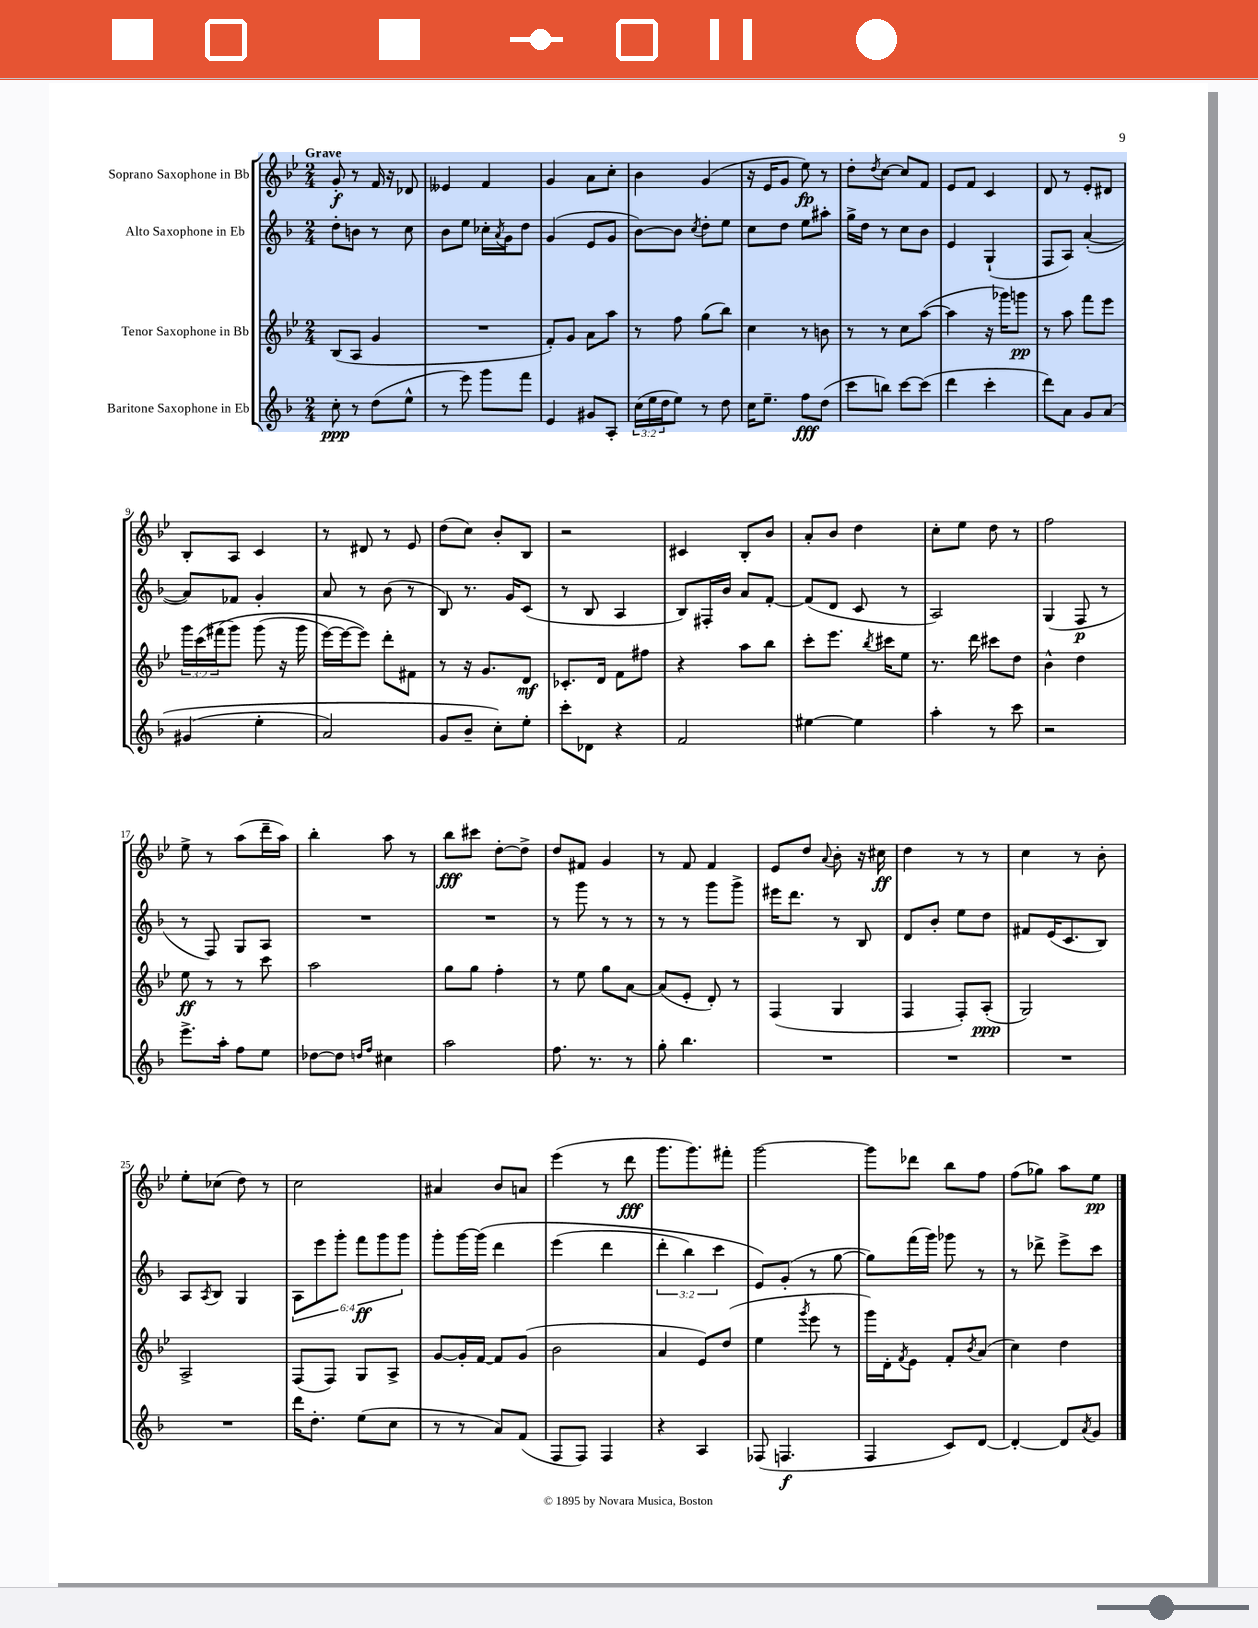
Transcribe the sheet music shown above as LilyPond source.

<<
\new StaffGroup <<
\new Staff = "s0" \with { instrumentName = "Soprano Saxophone in Bb" } {
    \clef treble \key bes \major \numericTimeSignature \time 2/4 \tempo "Grave"
    g'8-.\f r8 f'16 r16 des'8 |
    eeses'4 f'4 |
    g'4 a'8 c''8-. |
    bes'4 g'4( |
    r16 ees'16 g'8 ees''8\fp) r8 |
    d''8-. \acciaccatura { d''8 } c''8~ c''8 f'8 |
    ees'8 f'8 c'4 |
    d'8 r8 ees'8-. dis'8 |
    bes8-. a8 c'4 |
    r8 dis'8 r8 ees'8 |
    d''8( c''8) bes'8-. bes8 |
    r2 |
    cis'4 bes8-. bes'8 |
    a'8-. bes'8 d''4 |
    c''8-. ees''8 d''8 r8 |
    f''2 |
    ees''8-> r8 a''8( d'''16-- a''16) |
    bes''4-. a''8 r8 |
    bes''8\fff cis'''8 d''8~-. d''8-> |
    d''8 fis'8 g'4 |
    r8 f'8 f'4 |
    ees'8 d''8 \appoggiatura { a'8 } bes'8-. r16 cis''16\ff |
    d''4 r8 r8 |
    c''4 r8 bes'8-. |
    ees''8-. ces''8( d''8) r8 |
    c''2 |
    ais'4 bes'8 a'8 |
    ees'''4( r8 d'''8\fff |
    g'''8. g'''8.) fis'''8-. |
    g'''2~ |
    g'''8 des'''8 bes''8 f''8 |
    f''8( ges''8) a''8 ees''8\pp \bar "|." |
}
\new Staff = "s1" \with { instrumentName = "Alto Saxophone in Eb" } {
    \clef treble \key f \major \numericTimeSignature \time 2/4 \override Staff.TupletNumber.text = #tuplet-number::calc-fraction-text
    d''8-. b'8 r8 c''8 |
    bes'8 e''8 ces''16-. \acciaccatura { a'8 } g'16 d''8 |
    g'4( e'8 g'8 |
    bes'8~) bes'8 \acciaccatura { c''8 } d''8-. e''8 |
    c''8 d''8 e''8 ais''8-. |
    g''16-> d''16 r8 c''8 bes'8 |
    e'4 g4-!( |
    f8 a8) a'4~-.( |
    a'8) fes'8 g'4-. |
    a'8 r8 bes'8( r8 |
    bes8) r8. g'16 c'8( |
    r8 bes8 a4 |
    bes8) fis16-. bes'16 a'8 f'8~-. |
    f'8( d'8 c'8 r8 |
    a2) |
    g4( f8\p r8 |
    r8 f8) g8 a8 |
    R2 |
    R2 |
    r8 g'''8 r8 r8 |
    r8 r8 g'''8 g'''8-> |
    eis'''16 d'''8. r8 bes8 |
    d'8 bes'8-. e''8 d''8 |
    fis'8 e'16( c'8. bes8) |
    a8 \acciaccatura { a8 } bes8 g4 |
    \tuplet 6/4 { a8 e'''8 g'''8-. f'''8\ff g'''8 g'''8 } |
    g'''8-. g'''16~ g'''16\( d'''4 |
    e'''4( d'''4 |
    \tuplet 3/2 { d'''4-. bes''4) c'''4 } |
    e'8\) g'8-.( r8 g''8~ |
    g''8) f'''16( g'''16) ges'''8 r8 |
    r8 des'''8-> e'''8-> c'''8 \bar "|." |
}
\new Staff = "s2" \with { instrumentName = "Tenor Saxophone in Bb" } {
    \clef treble \key bes \major \numericTimeSignature \time 2/4 \override Staff.TupletNumber.text = #tuplet-number::calc-fraction-text
    bes8( a8 g'4 |
    R2 |
    f'8-.) g'8 a'8 a''8 |
    r8 f''8 g''8( bes''8) |
    c''4 r8 b'8 |
    r8 r8 c''8 a''8~( |
    a''4 r16 ges'''16) g'''8\pp |
    r8 a''8 f'''8 ees'''8 |
    \tuplet 3/2 { g'''16 c'''16( fis'''16\( } g'''8) g'''8( r16 g'''16 |
    ees'''16~) ees'''16~ ees'''8\) d'''8-. fis'8 |
    r8 r16 g'8. d'8\mf |
    ces'8.-. d'16 f'8 fis''8 |
    r4 a''8 bes''8 |
    c'''8-. ees'''8. \acciaccatura { bes''8 } cis'''16 ees''8 |
    r8. d'''16 cis'''8 d''8 |
    bes'4-^ d''4 |
    ees''8\ff r8 r8 c'''8 |
    a''2 |
    g''8 g''8 f''4-. |
    r8 ees''8 g''8 a'8~ |
    a'8( ees'8-. d'8-.) r8 |
    f4( g4 |
    f4 f8-.) a8-.\ppp( |
    g2) |
    a2-> |
    f8( f8) g8 a8-> |
    g'8~ g'16-. f'16~ f'8 g'8( |
    bes'2 |
    a'4 ees'8) d''8( |
    ees''4 \acciaccatura { g'''8 } ees'''8 r8 |
    g'''16) d'16-. \acciaccatura { f'8 } ees'8 f'8-. \acciaccatura { bes'8 } a'8( |
    c''4) d''4 \bar "|." |
}
\new Staff = "s3" \with { instrumentName = "Baritone Saxophone in Eb" } {
    \clef treble \key f \major \numericTimeSignature \time 2/4 \override Staff.TupletNumber.text = #tuplet-number::calc-fraction-text
    c''8-.\ppp r8 d''8( e''8-^ |
    r8 e'''8) g'''8 f'''8 |
    e'4 gis'8 a8-. |
    \tuplet 3/2 { c''16( e''16 d''16 } e''8) r8 d''8 |
    c''16 e''8.-- f''8\fff d''8( |
    c'''8 b''8) c'''8~ c'''8( |
    d'''4 c'''4-. |
    d'''8) a'8 g'8 a'8\( |
    gis'4( e''4-. |
    a'2) |
    g'8 bes'8-- c''8-.\) e''8-. |
    c'''8-. des'8 r4 |
    f'2 |
    eis''4~ eis''4 |
    a''4-. r8 c'''8 |
    r2 |
    e'''8.-> a''16-. f''8 e''8 |
    des''8~ des''8 \grace { d''16 f''16 } cis''4 |
    a''2 |
    f''8. r8. r8 |
    g''8-. bes''4. |
    R2 |
    R2 |
    R2 |
    R2 |
    d'''16 d''8.-. e''8( c''8 |
    r8 r8 a'8) f'8( |
    f8 f8) f4 |
    r4 a4 |
    fes8( f4.\f |
    f4 c'8) d'8~ |
    d'4~-. d'8 \acciaccatura { a'8 } g'8 \bar "|." |
}
>>
>>
